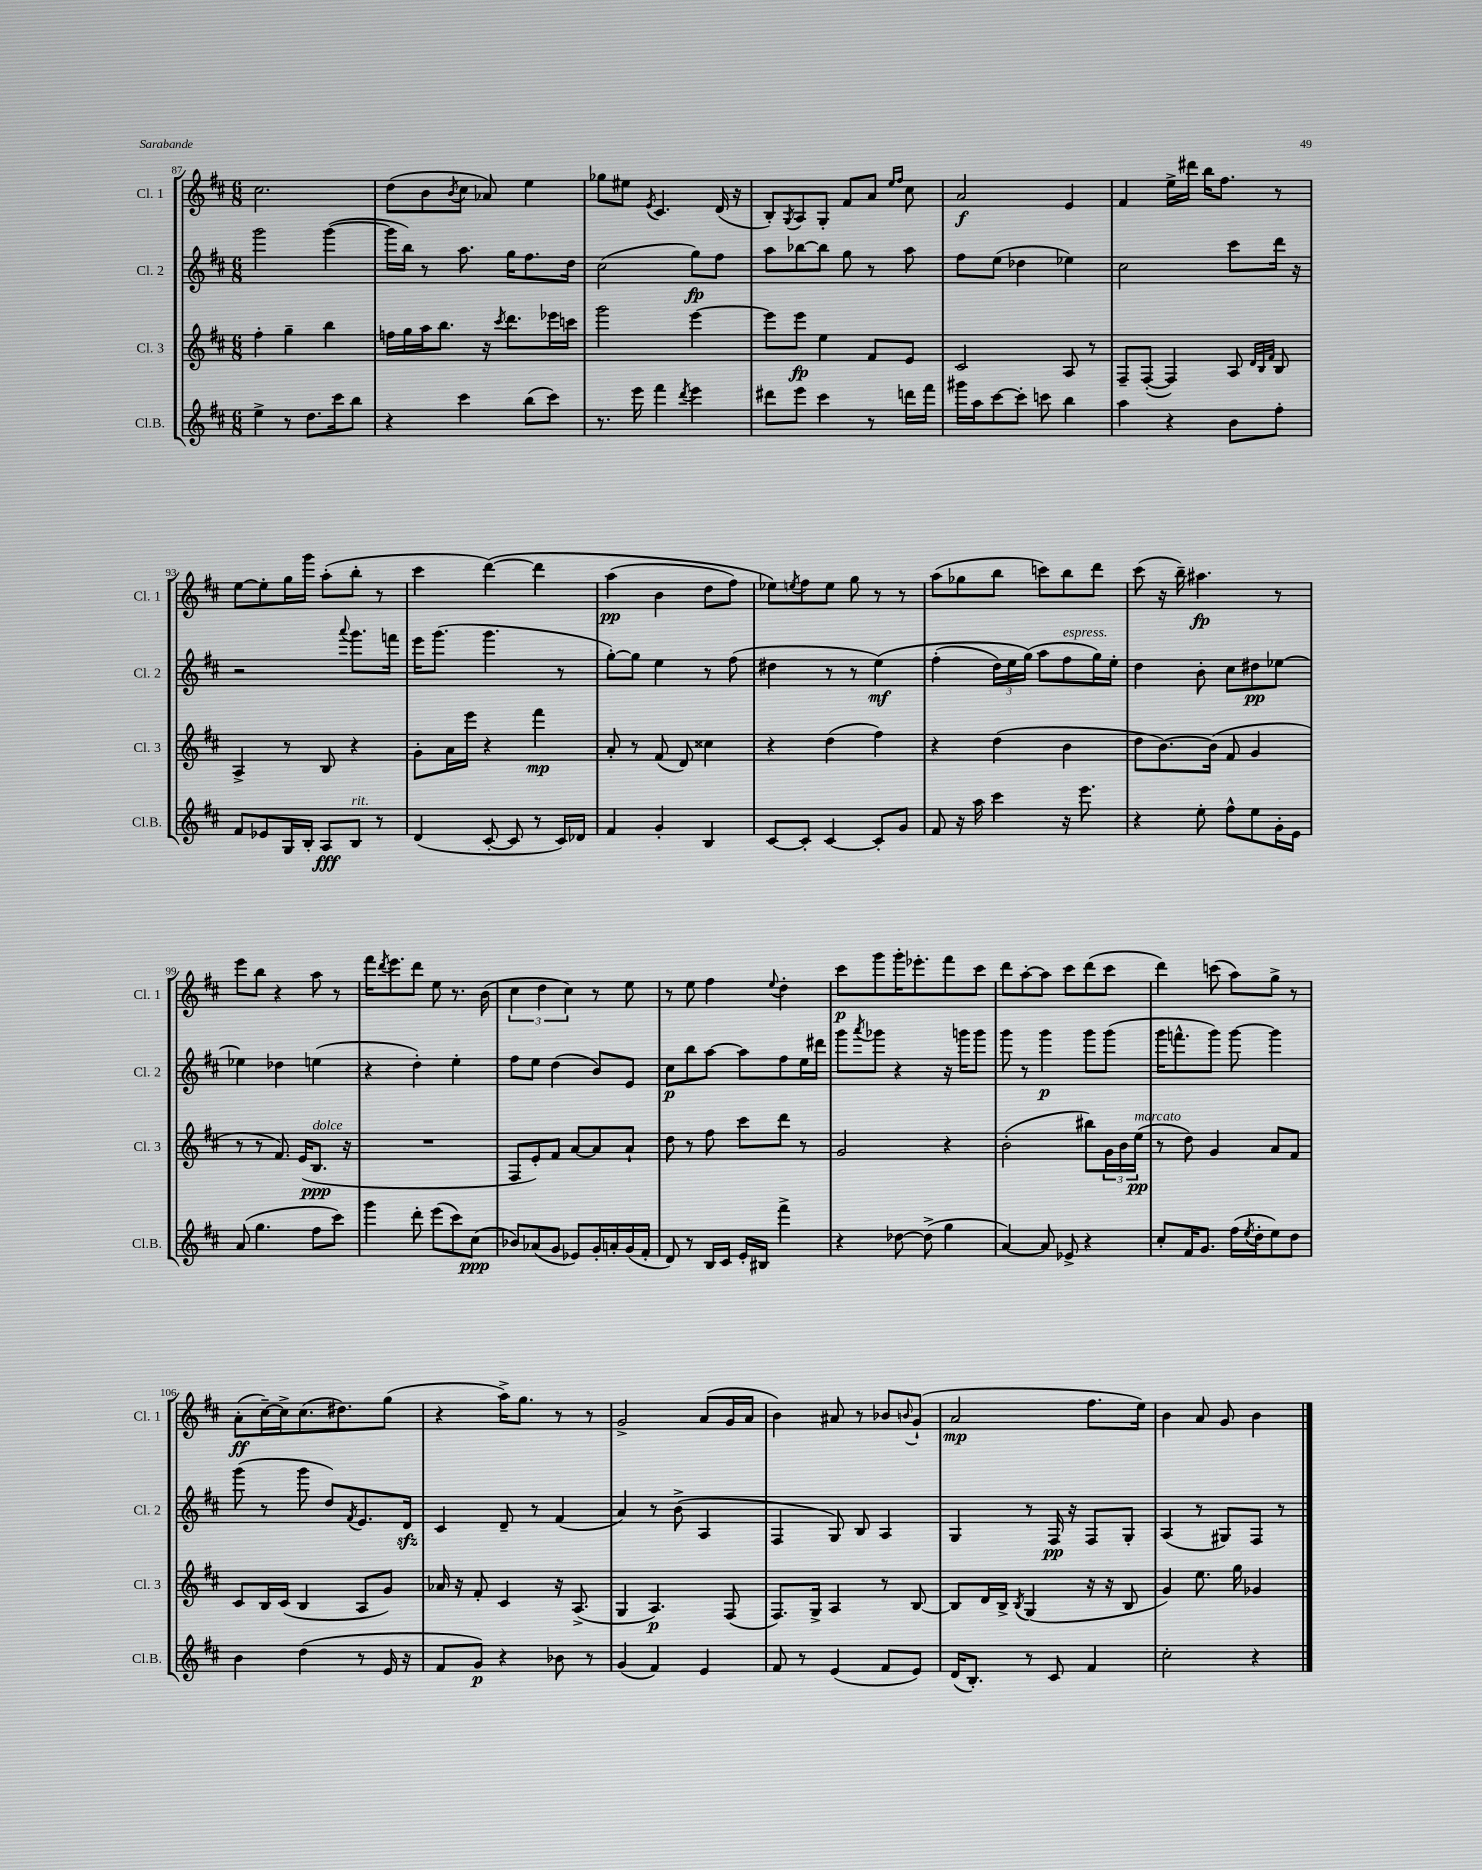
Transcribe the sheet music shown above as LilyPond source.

<<
\new StaffGroup <<
\new Staff = "s0" \with { instrumentName = "Cl. 1" shortInstrumentName = "Cl. 1" } {
    \clef treble \key d \major \numericTimeSignature \time 6/8
    cis''2. |
    d''8( b'8 \acciaccatura { b'8 } cis''8 aes'8) e''4 |
    ges''8 eis''8 \acciaccatura { e'8 } cis'4. d'16( r16 |
    b8-.) \acciaccatura { g8 } a8 g8-. fis'8 a'8 \grace { e''16 fis''16 } cis''8 |
    a'2\f e'4 |
    fis'4 e''16-> dis'''16 b''16 fis''8. r8 |
    e''8~ e''8-. g''16 g'''16 a''8-.( b''8-. r8 |
    cis'''4 d'''4~)\( d'''4 |
    a''4\pp( b'4 d''8 fis''8) |
    ees''8\) \acciaccatura { e''8 } fis''8 e''8 g''8 r8 r8 |
    a''8( ges''8 b''8 c'''8) b''8 d'''8 |
    cis'''8( r16 b''16--) ais''4.\fp r8 |
    e'''8 b''8 r4 a''8 r8 |
    fis'''16 \acciaccatura { d'''8 } e'''8. d'''8 e''8 r8. b'16( |
    \tuplet 3/2 { cis''4 d''4 cis''4) } r8 e''8 |
    r8 e''8 fis''4 \appoggiatura { e''8 } d''4-. |
    cis'''8\p g'''8 g'''16-. ees'''8.-. fis'''8 cis'''8 |
    d'''8 a''8~-. a''8 cis'''8 d'''8( cis'''8 |
    d'''4) c'''8( a''8) g''8-> r8 |
    a'8-.\ff( cis''16~--) cis''16-> cis''8.( dis''8.) g''8( |
    r4 a''16->) g''8. r8 r8 |
    g'2-> a'8( g'16 a'16 |
    b'4) ais'8 r8 bes'8 \appoggiatura { b'8 } g'8-!( |
    a'2\mp fis''8. e''16) |
    b'4 a'8 g'8 b'4 \bar "|." |
}
\new Staff = "s1" \with { instrumentName = "Cl. 2" shortInstrumentName = "Cl. 2" } {
    \clef treble \key d \major \numericTimeSignature \time 6/8
    g'''2 g'''4~( |
    g'''16 b''16) r8 a''8. g''16 fis''8. d''16 |
    cis''2( g''8\fp) fis''8 |
    a''8 bes''8~ bes''8 g''8 r8 a''8 |
    fis''8 e''8( des''4 ees''4) |
    cis''2 cis'''8 d'''16 r16 |
    r2 \appoggiatura { a'''8 } g'''8. f'''16 |
    e'''16 g'''8.( g'''4. r8 |
    g''8~-.) g''8 e''4 r8 fis''8( |
    dis''4 r8 r8 e''4\mf)\( |
    fis''4-.( \tuplet 3/2 { d''16) e''16 g''16(\) } a''8 fis''8^\markup { \italic "espress." } g''16) e''16-. |
    d''4 b'8-. cis''8 dis''8\pp ees''8~ |
    ees''4 des''4 e''4( |
    r4 d''4-.) e''4-. |
    fis''8 e''8 d''4( b'8) e'8 |
    cis''8\p b''8 a''8~ a''8 fis''8 e''16 dis'''16 |
    g'''8 \acciaccatura { a'''8 } ges'''8 r4 r16 g'''16 g'''8 |
    g'''8 r8 g'''4\p g'''8 g'''8( |
    g'''16 f'''8.-^ g'''8) g'''8~ g'''4 |
    g'''8( r8 g'''8 d''8) \acciaccatura { fis'8 } e'8. d'16\sfz |
    cis'4 d'8-- r8 fis'4( |
    a'4) r8 b'8->( a4 |
    fis4 g8) b8 a4 |
    g4 r8 fis16\pp r16 fis8 g8-. |
    a4( r8 gis8) fis8 r8 \bar "|." |
}
\new Staff = "s2" \with { instrumentName = "Cl. 3" shortInstrumentName = "Cl. 3" } {
    \clef treble \key d \major \numericTimeSignature \time 6/8
    fis''4-. g''4-- b''4 |
    f''16 g''16 a''16 b''8. r16 \acciaccatura { cis'''8 } d'''8. ees'''16 c'''16 |
    g'''2 e'''4~ |
    e'''8 e'''8\fp e''4 fis'8 e'8 |
    cis'2 a8 r8 |
    fis8-- fis8~-.( fis4) a8 \grace { d'32 b32 fis'32 } b8 |
    a4-> r8 b8 r4 |
    g'8-. a'16 e'''16 r4 fis'''4\mp |
    a'8-. r8 fis'8( d'8) cisis''4 |
    r4 d''4( fis''4) |
    r4 d''4( b'4 |
    d''8 b'8.~) b'16( fis'8 g'4 |
    r8 r8 fis'8.) e'16( b8.\ppp^\markup { \italic "dolce" } r16 |
    R2. |
    fis8 e'8-.) fis'8 a'8~ a'8 a'8-! |
    d''8 r8 fis''8 cis'''8 d'''8 r8 |
    g'2 r4 |
    b'2-.( bis''8) \tuplet 3/2 { g'16 b'16 e''16\pp^\markup { \italic "marcato" }( } |
    r8 d''8) g'4 a'8 fis'8 |
    cis'8 b16 cis'16( b4 a8 g'8) |
    aes'16 r16 fis'8-. cis'4 r16 a8.->( |
    g4 a4.\p) fis8( |
    fis8.) g16-> a4 r8 b8~ |
    b8 d'16 b16-> \acciaccatura { b8 } g4( r16 r16 b8 |
    g'4) e''8. g''16 ges'4 \bar "|." |
}
\new Staff = "s3" \with { instrumentName = "Cl.B." shortInstrumentName = "Cl.B." } {
    \clef treble \key d \major \numericTimeSignature \time 6/8
    e''4-> r8 d''8. cis'''16 b''8 |
    r4 cis'''4 b''8( cis'''8) |
    r8. e'''16 fis'''4 \acciaccatura { d'''8 } e'''4 |
    dis'''8 e'''8 cis'''4 r8 d'''16 fis'''16 |
    gis'''16 a''16 cis'''8~ cis'''8-. c'''8 b''4 |
    a''4 r4 b'8 fis''8-. |
    fis'8 ees'8 g16 b16-. a8\fff b8^\markup { \italic "rit." } r8 |
    d'4( cis'8~-. cis'8 r8 cis'16) des'16 |
    fis'4 g'4-. b4 |
    cis'8~ cis'8-. cis'4~ cis'8-. g'8 |
    fis'8 r16 a''16 cis'''4 r16 e'''8. |
    r4 e''8-. fis''8-^ e''8 g'16-. e'16 |
    a'8( g''4. fis''8 cis'''8) |
    g'''4 d'''8-. e'''8( cis'''8) cis''8\ppp( |
    bes'8) aes'8( g'8 ees'8) g'16-. a'16-. g'16( fis'16-. |
    d'8) r8 b16 cis'16 e'16-. bis16 fis'''4-> |
    r4 des''8~ des''8->( g''4 |
    a'4~) a'8 ees'8-> r4 |
    cis''8-. fis'16 g'8. fis''16( \acciaccatura { e''8 } d''16-. e''8) d''8 |
    b'4 d''4( r8 e'16 r16 |
    fis'8 g'8\p) r4 bes'8 r8 |
    g'4( fis'4) e'4 |
    fis'8 r8 e'4( fis'8 e'8) |
    d'16( b8.-.) r8 cis'8 fis'4 |
    cis''2-. r4 \bar "|." |
}
>>
>>
\layout { \context { \Score currentBarNumber = #87 } }
